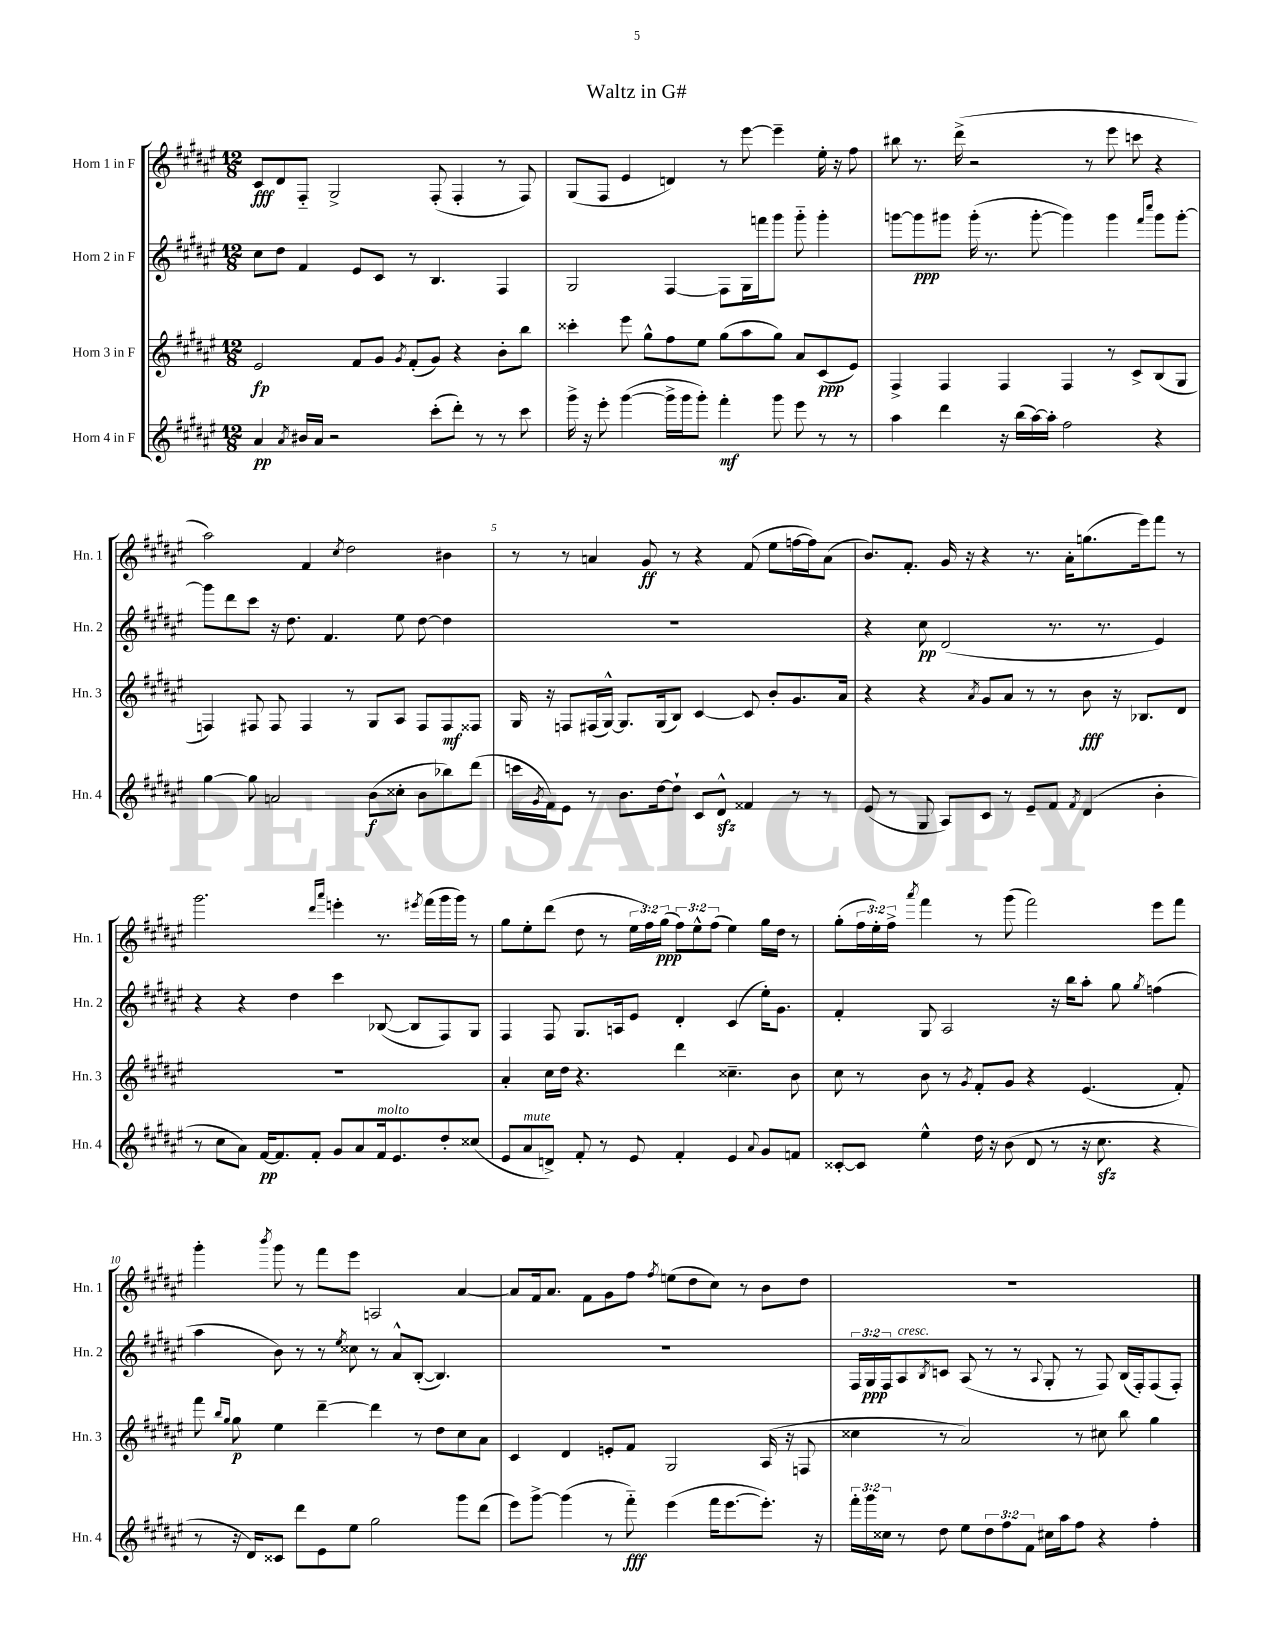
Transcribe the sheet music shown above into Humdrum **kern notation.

**kern	**kern	**kern	**kern
*staff4	*staff3	*staff2	*staff1
*clefG2	*clefG2	*clefG2	*clefG2
*k[f#c#g#d#a#e#]	*k[f#c#g#d#a#e#]	*k[f#c#g#d#a#e#]	*k[f#c#g#d#a#e#]
*M12/8	*M12/8	*M12/8	*M12/8
4a#	2e#	8cc#	8c#
.	.	8dd#	8d#
8qa#	.	.	.
16b#	.	4f#	8F#'~
16a#	.	.	.
2r	.	.	2G#^
.	8f#	8e#	.
.	8g#	8c#	.
.	8qg#	.	.
.	(8f#'	8r	.
(8ccc#'	8g#)	4.B	(8F#'
8ddd#')	4r	.	4F#'
8r	.	.	.
8r	8b'	4F#	8r
8ccc#	8bb	.	8F#)
=	=	=	=
16ggg#^	4ccc##'	2G#	(8G#
16r	.	.	.
8eee#'	.	.	8F#
([4ggg#	8eee#	.	4e#
.	8gg#^^	.	.
16ggg#^]	8ff#	[4F#	4d)
16ggg#	.	.	.
8ggg#')	8ee#	.	.
4fff#'	(8gg#	8F#]	8r
.	8aa#	16G#	[8eee#
.	.	16fff	.
8ggg#	8gg#)	8ggg#	4eee#~]
8eee#	8a#	8ggg#'~	.
8r	(8c#	4ggg#'	16ee#'
.	.	.	16r
8r	8e#)	.	8ff#
=	=	=	=
4aa#	4F#^	[8ggg	8bb#
.	.	8ggg]	8.r
4ddd#	4F#	8ggg#	.
.	.	.	(16ddd#^
.	.	(16ggg#'	2r
.	.	8.r	.
16r	4F#	.	.
(16bb	.	.	.
[16aa#)	.	[8ggg#'	.
16aa#']	.	.	.
2ff#	4F#	4ggg#])	.
.	.	.	8r
.	8r	4ggg#	8eee#
.	8c#^	.	8ccc
.	.	16qqfff#	.
.	.	16qqcccc#	.
4r	(8B	8ggg#	4r
.	8G#	[8ggg#'	.
=	=	=	=
[4gg#	4F)	8ggg#]	2aa#)
.	.	8ddd#	.
8gg#]	8F#	8ccc#	.
2a	8F#	16r	.
.	.	8.dd#	.
.	4F#	.	4f#
.	.	4.f#	.
.	.	.	8qcc#
.	8r	.	2dd#
(8b	8G#	.	.
8cc##'	8A#	8ee#	.
8b	8F#	[8dd#	.
8bb-)	8F#	4dd#]	4b#
(8ddd#	8F##	.	.
=	=	=	=
16ccc	16G#	1.r	8r
8qg#	.	.	.
16f#)	16r	.	.
8e#	8F	.	8r
8r	(16F#	.	4a
.	[16G#^^)	.	.
8.b	8.G#]	.	.
.	.	.	8g#
[16dd#	(16G#	.	.
8dd#`]	8B)	.	8r
8c#	[4c#	.	4r
8d#^^	.	.	.
4f##	8c#]	.	(8f#
.	8b'	.	8ee#
8r	8.g#	.	[16ff
.	.	.	16ff])
8r	.	.	(8a
.	16a#	.	.
=	=	=	=
(8e#	4r	4r	8.b)
8r	.	.	.
.	.	.	8.f#'
8G#	4r	8cc#	.
8A#)	.	(2d#	16g#
.	.	.	16r
.	8qa#	.	.
8c#	8g#	.	4r
8r	8a#	.	.
8e#~	8r	.	8.r
8f#	8r	8.r	.
.	.	.	16a#'
8qf#	.	.	.
(4d#	8b	.	(8.gg
.	.	8.r	.
.	16r	.	.
.	8.B-	.	16eee#)
4b'	.	4e#)	8fff#
.	8d#	.	8r
=	=	=	=
8r	1.r	4r	2.ggg#
8cc#	.	.	.
8a#)	.	4r	.
[16f#	.	.	.
8.f#]	.	.	.
.	.	4dd#	.
8f#'	.	.	.
.	.	.	16qqddd#
.	.	.	16qqaaa#
8g#	.	4ccc#	4eee'
8a#	.	.	.
16f#	.	([8B-	8.r
8.e#	.	.	.
.	.	8B-]	.
.	.	.	8qeee#
.	.	.	(16fff#
8dd#'	.	8F#)	16ggg#
.	.	.	16ggg#)
(8cc##	.	8G#	8r
=	=	=	=
8e#	4a#'	4F#	8gg#
8a#	.	.	8ee#'
8d^)	16cc#	8F#	(8ddd#
.	16dd#	.	.
8f#'	4.r	8.G#	8dd#
8r	.	.	8r
.	.	16A	.
8e#	.	8e#	24ee#
.	.	.	24ff#)
.	.	.	(24gg#
4f#'	4ddd#	4d#'	12ff#)
.	.	.	12ee#^^
.	.	.	(12ff#
4e#	4.cc##~	(4c#	4ee#)
8qqa#	.	.	.
8g#	.	16ee#')	16gg#
.	.	8.g#	16dd#
8f	8b	.	8r
=	=	=	=
[8c##'	8cc#	4f#'	(8gg#'
8c##]	8r	.	24ff#
.	.	.	24ee#')
.	.	.	24ff#^
.	.	.	8qaaa#
4ee#^^	8b	8G#	4fff#
.	8r	2A#	.
.	8qg#	.	.
16dd#	8f#'	.	8r
16r	.	.	.
(8b	8g#	.	(8ggg#
8d#	4r	.	2fff#)
8r	.	16r	.
.	.	16bb	.
16r	(4.e#	8aa#'	.
8.cc#	.	.	.
.	.	8gg#	.
.	.	8qgg#	.
4r	.	(4ff	8eee#
.	8f#')	.	8fff#
=	=	=	=
8r	8fff#	4aa#	4ggg#'
.	16qqbb	.	.
.	16qqgg#	.	.
16r	8gg#	.	.
16d#)	.	.	.
.	.	.	8qbbb
8c##	4ee#	8b)	8ggg#
8ddd#	.	8r	8r
8e#	[4ddd#~	8r	8fff#
.	.	8qee#	.
8ee#	.	8cc##	8eee#
2gg#	4ddd#]	8r	2A
.	.	8a#^^	.
.	8r	([8B'	.
.	8dd#	4.B])	.
8ggg#	8cc#	.	[4a#
(8ddd#	8a#	.	.
=	=	=	=
8eee#)	4c#	1.r	8a#]
[8ggg#^	.	.	16f#
.	.	.	8.a#
(4ggg#]	4d#	.	.
.	.	.	8f#
8r	8e'	.	8g#
8fff#'~)	8f#	.	8ff#
.	.	.	8qff#
(4eee#	2G#	.	(8ee
.	.	.	8dd#
16fff#	.	.	8cc#)
[8.eee#	.	.	.
.	.	.	8r
8.eee#'])	(16A#	.	8b
.	16r	.	.
.	8F	.	8dd#
16r	.	.	.
=	=	=	=
24fff#'	4cc##	24F#	1.r
24ggg#	.	24G#	.
24cc##	.	24F#	.
8r	.	8A#	.
.	.	8qB	.
8dd#	8r	8c	.
8ee#	2a#)	(8A#	.
12dd#	.	8r	.
12ff#	.	.	.
.	.	8r	.
12f#	.	.	.
.	.	8qqA#	.
16cc#	.	8G#'	.
16aa#	.	.	.
8ff#	8r	8r	.
4r	8cc#	8F#)	.
.	8bb	(16B	.
.	.	16F#')	.
4ff#'	4gg#	(8F#	.
.	.	8F#')	.
==	==	==	==
*-	*-	*-	*-
